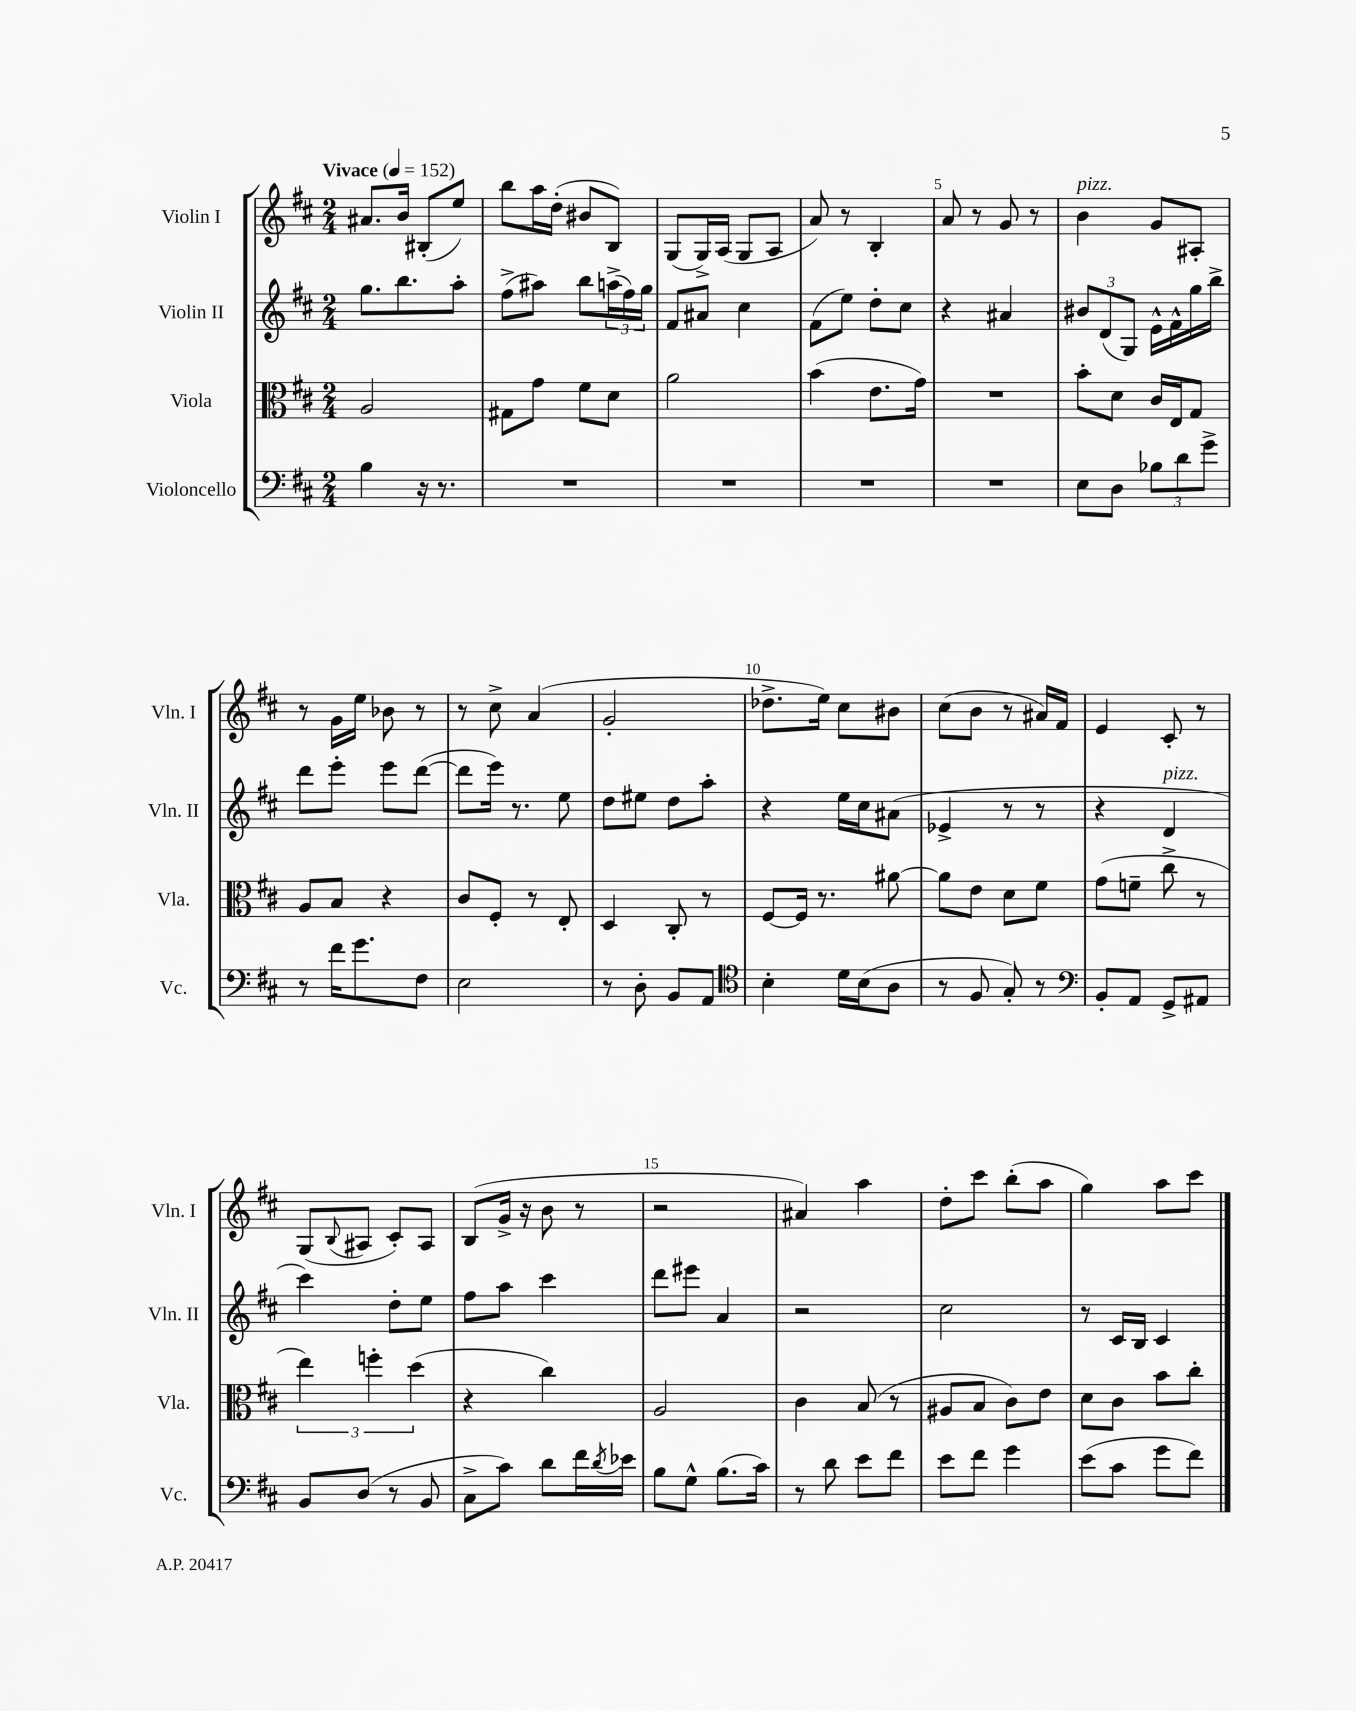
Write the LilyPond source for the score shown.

<<
\new StaffGroup <<
\new Staff = "s0" \with { instrumentName = "Violin I" shortInstrumentName = "Vln. I" } {
    \clef treble \key d \major \numericTimeSignature \time 2/4 \tempo "Vivace" 4 = 152
    ais'8. b'16 bis8-.( e''8) |
    b''8 a''16 d''16-.( bis'8 b8) |
    g8( g16->) a16( g8 a8 |
    a'8) r8 b4-. |
    a'8 r8 g'8 r8 |
    b'4^\markup { \italic "pizz." } g'8 ais8-. |
    r8 g'16 e''16 bes'8 r8 |
    r8 cis''8-> a'4( |
    g'2-. |
    des''8.-> e''16) cis''8 bis'8 |
    cis''8( b'8 r8 ais'16) fis'16 |
    e'4 cis'8-. r8 |
    g8( \appoggiatura { b8 } ais8 cis'8-.) ais8 |
    b8( g'16-> r16 b'8 r8 |
    r2 |
    ais'4) a''4 |
    d''8-. cis'''8 b''8-.( a''8 |
    g''4) a''8 cis'''8 \bar "|." |
}
\new Staff = "s1" \with { instrumentName = "Violin II" shortInstrumentName = "Vln. II" } {
    \clef treble \key d \major \numericTimeSignature \time 2/4
    g''8. b''8. a''8-. |
    fis''8->( ais''8) b''8 \tuplet 3/2 { a''16->( fis''16) g''16 } |
    fis'8 ais'8 cis''4 |
    fis'8( e''8) d''8-. cis''8 |
    r4 ais'4 |
    \tuplet 3/2 { bis'8 d'8( g8) } e'16-^ fis'16-^ g''16 b''16-> |
    d'''8 e'''8-. e'''8 d'''8~( |
    d'''8 e'''16) r8. e''8 |
    d''8 eis''8 d''8 a''8-. |
    r4 e''16 cis''16 ais'8( |
    ees'4-> r8 r8 |
    r4 d'4^\markup { \italic "pizz." } |
    cis'''4) d''8-. e''8 |
    fis''8 a''8 cis'''4 |
    d'''8 eis'''8 a'4 |
    r2 |
    cis''2 |
    r8 cis'16 b16 cis'4 \bar "|." |
}
\new Staff = "s2" \with { instrumentName = "Viola" shortInstrumentName = "Vla." } {
    \clef alto \key d \major \numericTimeSignature \time 2/4
    a2 |
    gis8 g'8 fis'8 d'8 |
    a'2 |
    b'4( e'8. g'16) |
    R2 |
    b'8-. d'8 cis'16 e16 g8 |
    a8 b8 r4 |
    cis'8 fis8-. r8 e8-. |
    d4 cis8-. r8 |
    fis8~ fis16 r8. ais'8~ |
    ais'8 e'8 d'8 fis'8 |
    g'8( f'8-- cis''8-> r8 |
    \tuplet 3/2 { e''4) f''4-. d''4( } |
    r4 cis''4) |
    a2 |
    cis'4 b8( r8 |
    ais8 b8 cis'8) e'8 |
    d'8 cis'8 b'8 cis''8-. \bar "|." |
}
\new Staff = "s3" \with { instrumentName = "Violoncello" shortInstrumentName = "Vc." } {
    \clef bass \key d \major \numericTimeSignature \time 2/4
    b4 r16 r8. |
    R2 |
    R2 |
    R2 |
    R2 |
    e8 d8 \tuplet 3/2 { bes8 d'8 g'8-> } |
    r8 fis'16 g'8. fis8 |
    e2 |
    r8 d8-. b,8 a,8 |
    \clef tenor b4-. d'16 b16( a8 |
    r8 fis8 g8-.) r8 |
    \clef bass b,8-. a,8 g,8-> ais,8 |
    b,8 d8( r8 b,8 |
    cis8-> cis'8) d'8 fis'16 \acciaccatura { d'8 } ees'16 |
    b8 g8-^ b8.( cis'16) |
    r8 d'8 e'8 fis'8 |
    e'8 fis'8 g'4 |
    e'8( cis'8 g'8 fis'8) \bar "|." |
}
>>
>>
\layout { \context { \Score \override BarNumber.break-visibility = ##(#f #t #t) barNumberVisibility = #(every-nth-bar-number-visible 5) } }
